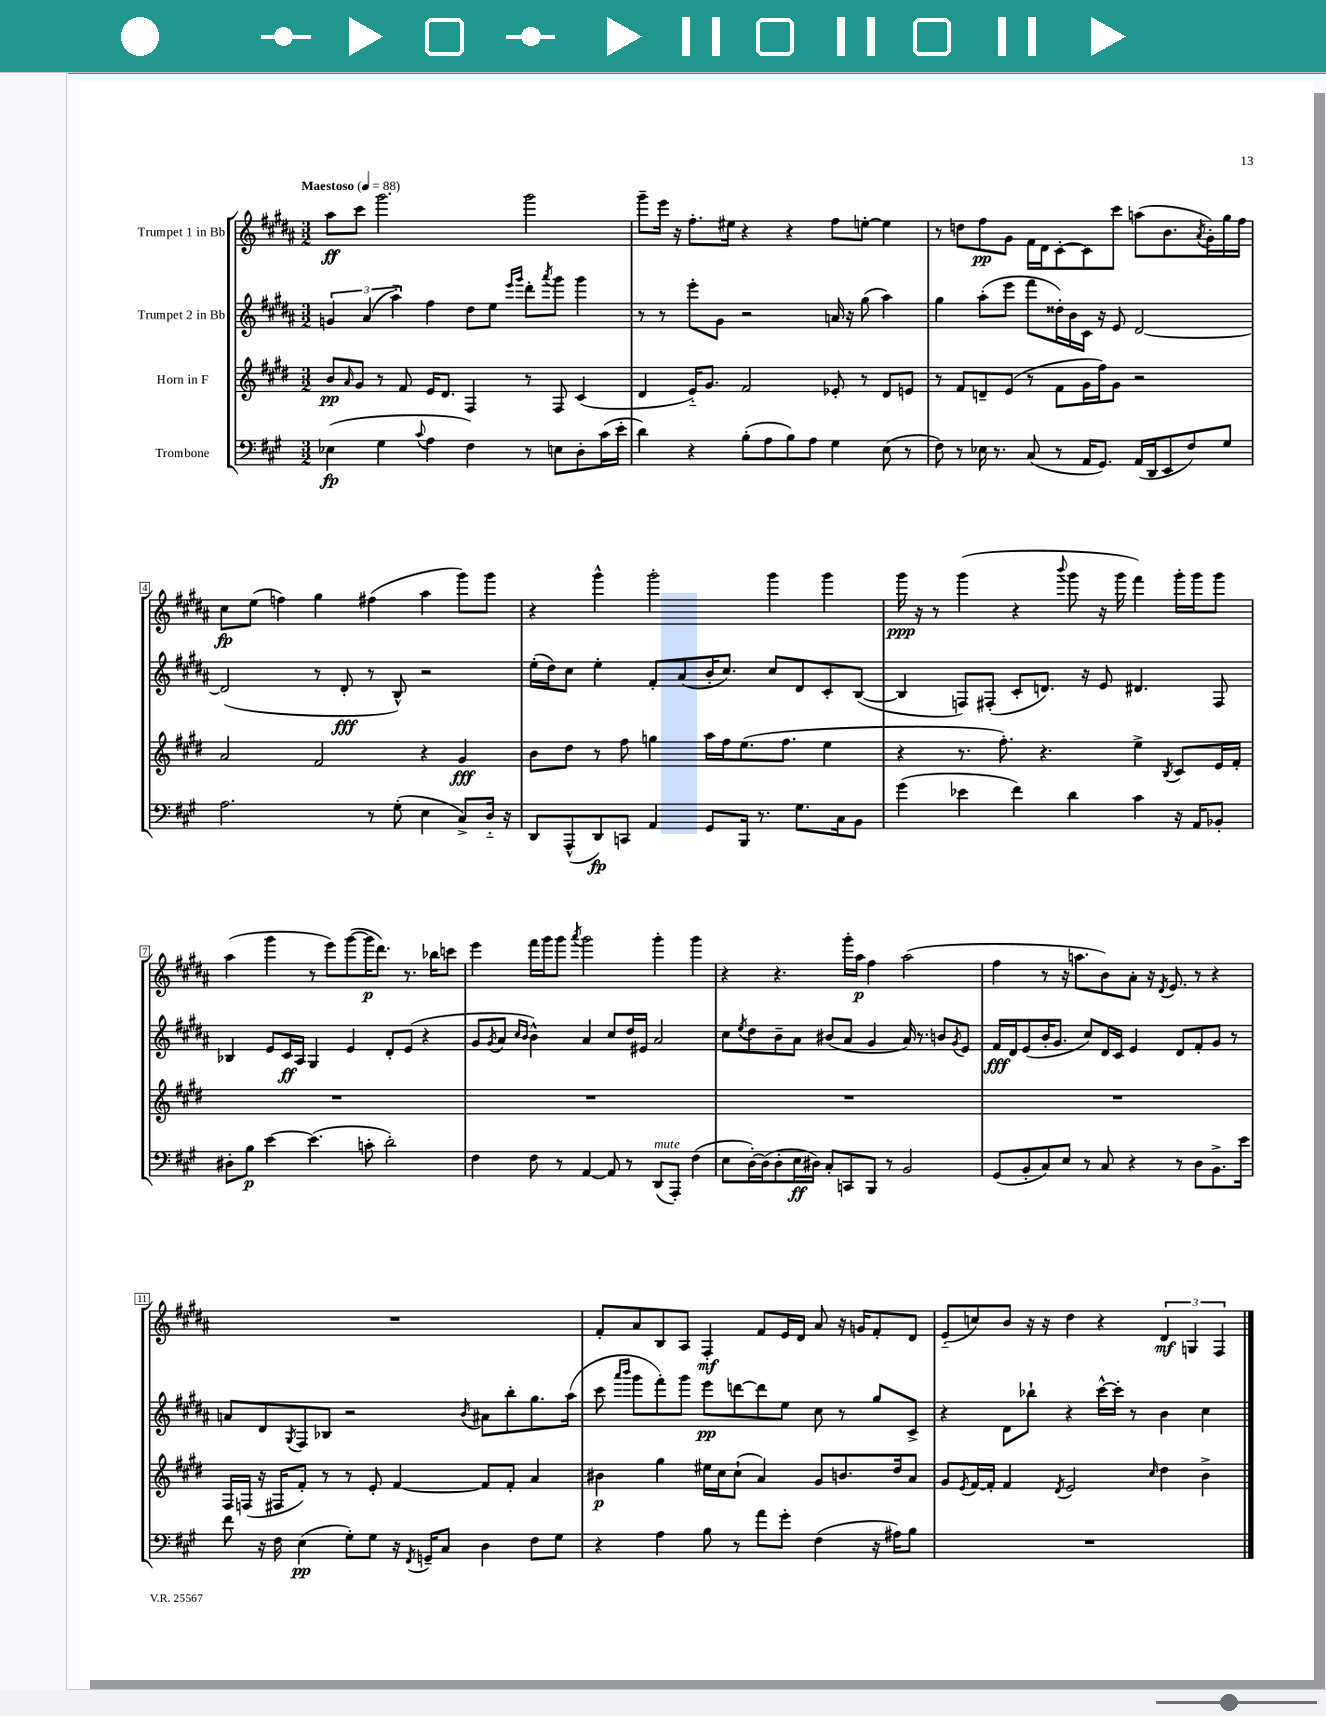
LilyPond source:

<<
\new StaffGroup <<
\new Staff = "s0" \with { instrumentName = "Trumpet 1 in Bb" } {
    \clef treble \key b \major \numericTimeSignature \time 3/2 \tempo "Maestoso" 4 = 88
    ais''8\ff cis'''8 gis'''2. gis'''2 |
    gis'''8-- e'''16 r16 fis''8.-. eis''16 r4 r4 fis''8 e''8~-. e''4 |
    r8 d''8 fis''8\pp gis'8 fis'16 dis'16 cis'8~-. cis'8 cis'''8 a''8( b'8. \acciaccatura { ais'8 } gis'16-.) gis''16 fis''16 |
    cis''8\fp e''8( f''4) gis''4 fis''4( ais''4 gis'''8) gis'''8 |
    r4 gis'''4-^ gis'''2-. gis'''4 gis'''4 |
    gis'''16\ppp r16 r8 gis'''4( r4 \appoggiatura { b'''8 } gis'''8 r16 gis'''16 fis'''4) gis'''16-. gis'''16 gis'''8 |
    ais''4( gis'''4 r8 e'''8) gis'''8~( gis'''16\p dis'''8.) r8. bes''16 c'''8 |
    e'''4 fis'''16 gis'''16 gis'''8 \acciaccatura { ais'''8 } gis'''2 gis'''4-. gis'''4 |
    r4 r4. gis'''16-. ais''16\p fis''4 ais''2( |
    fis''4 r8 r16 a''8. b'8) ais'8-. r16 \acciaccatura { dis'8 } e'8. r8 r4 |
    R1. |
    fis'8-. ais'8 b8 ais8 fis4-.\mf fis'8 e'16 dis'16 ais'8 r16 g'16 fis'8-. dis'8 |
    e'8-_( c''8) b'8 r16 r16 dis''4 r4 \tuplet 3/2 { dis'4\mf g4 fis4 } \bar "|." |
}
\new Staff = "s1" \with { instrumentName = "Trumpet 2 in Bb" } {
    \clef treble \key b \major \numericTimeSignature \time 3/2
    \tuplet 3/2 { g'4 ais'4( ais''4-_) } fis''4 dis''8 e''8 \grace { e'''16 gis'''16 } dis'''8-. \acciaccatura { ais'''8 } gis'''8 gis'''4 |
    r8 r8 e'''8-. gis'8 r2 a'16 r16 gis''8( ais''4) |
    gis''4 ais''8-.( e'''8 fis'''8 disis''16-.) b'16 cis'16 r16 e'8 dis'2~ |
    dis'2( r8 dis'8-.\fff r8 b8-^) r2 |
    e''16-.( dis''16) cis''8 e''4-. fis'8-. ais'8( b'16-. cis''8.) cis''8 dis'8 cis'8-. b8~( |
    b4 f8) fis8-.( cis'8-. d'8.) r16 e'8 dis'4. fis8 |
    bes4 e'8 cis'16\ff ais16 gis4 e'4 dis'8-. e'8( r4 |
    gis'8 \acciaccatura { gis'8 } ais'8 \grace { cis''16 b'16 } b'4-^) ais'4 cis''8 dis''16 eis'16 ais'2 |
    cis''8 \acciaccatura { e''8 } dis''8 b'8-- ais'8 bis'8( ais'8 gis'4 ais'16) r8. b'8 \acciaccatura { gis'8 } e'8 |
    fis'16\fff dis'16 e'8( b'16-. gis'8. cis''8) dis'16 cis'16 e'4 dis'8 fis'8-. gis'8 r8 |
    a'8 dis'8 \acciaccatura { gis8 } fis8 bes8 r2 \acciaccatura { b'8 } ais'8 b''8-. gis''8. ais''16( |
    cis'''8 \grace { ais'''16 b'''16 } gis'''8 fis'''8-.) gis'''8 e'''8\pp d'''8~ d'''8 e''8 cis''8 r8 gis''8 cis'8-> |
    r4 dis'8 bes''8-! r4 cis'''16~-^ cis'''16-. r8 b'4 cis''4 \bar "|." |
}
\new Staff = "s2" \with { instrumentName = "Horn in F" } {
    \clef treble \key e \major \numericTimeSignature \time 3/2
    b'8\pp \grace { a'16 } gis'8 r8 fis'8 e'16 dis'8. fis4 r8 fis8 cis'4( |
    dis'4 e'16-_) gis'8. fis'2 ees'8-. r8 dis'8 e'8 |
    r8 fis'8 d'8-- e'8( r8 fis'8 gis'16 fis''16) gis'8 r2 |
    a'2 fis'2 r4 gis'4\fff |
    b'8 dis''8 r8 fis''8 g''4 a''16 fis''16 e''8.( fis''8. e''4 |
    r4 r8. fis''8.-.) r4. e''4-> \acciaccatura { b8 } cis'8 e'16 fis'16-. |
    R1. |
    R1. |
    R1. |
    R1. |
    fis16 f16( r16 fis16 fis'8-.) r8 r8 e'8-. fis'4~ fis'8 fis'8-. a'4 |
    bis'4\p gis''4 eis''16 cis''16 cis''8-!( a'4) gis'8 b'8. dis''16 a'8 |
    gis'8 \acciaccatura { e'8 } fis'16~ fis'16-. fis'4 \acciaccatura { dis'8 } e'2 \grace { cis''16 } dis''4 b'4-> \bar "|." |
}
\new Staff = "s3" \with { instrumentName = "Trombone" } {
    \clef bass \key a \major \numericTimeSignature \time 3/2
    ees4\fp( gis4 \appoggiatura { cis'8 } a4 fis4) r8 e8 d8-. cis'16( e'16-. |
    d'4) r4 b8-.( a8 b8) a8 gis4 e8( r8 |
    fis8) r8 ees16 r8. cis8( r8 a,16 gis,8.) a,16( d,16 e,8 fis8) gis8 |
    a2. r8 gis8-.( e4 cis8->) d16-_ r16 |
    d,8 a,,8-^( d,8\fp) c,8 a,4 gis,8 b,,16 r8. gis8. cis16 b,8 |
    gis'4( ees'4 fis'4) d'4 cis'4 r16 a,16 bes,8-. |
    dis8-. b8\p e'4~ e'4.( c'8-. d'2-.) |
    fis4 fis8 r8 a,4~ a,8 r8 d,8^\markup { \italic "mute" }( a,,8-.) fis4( |
    e8 d16~-.) d16( d8-. e16\ff dis16) cis8-. c,8 b,,8 r8 b,2 |
    gis,8( b,8-. cis8) e8 r8 cis8 r4 r8 d8 b,8.-> e'16 |
    fis'8 r16 fis16 e4\pp( gis8-.) gis8 r16 \acciaccatura { fis,8 } g,16-- cis8 d4 fis8 gis8 |
    r4 a4 b8 r8 a'8 gis'8-. fis4( r16 ais16) b8 |
    R1. \bar "|." |
}
>>
>>
\layout { \context { \Score \override BarNumber.stencil = #(make-stencil-boxer 0.1 0.3 ly:text-interface::print) } }
